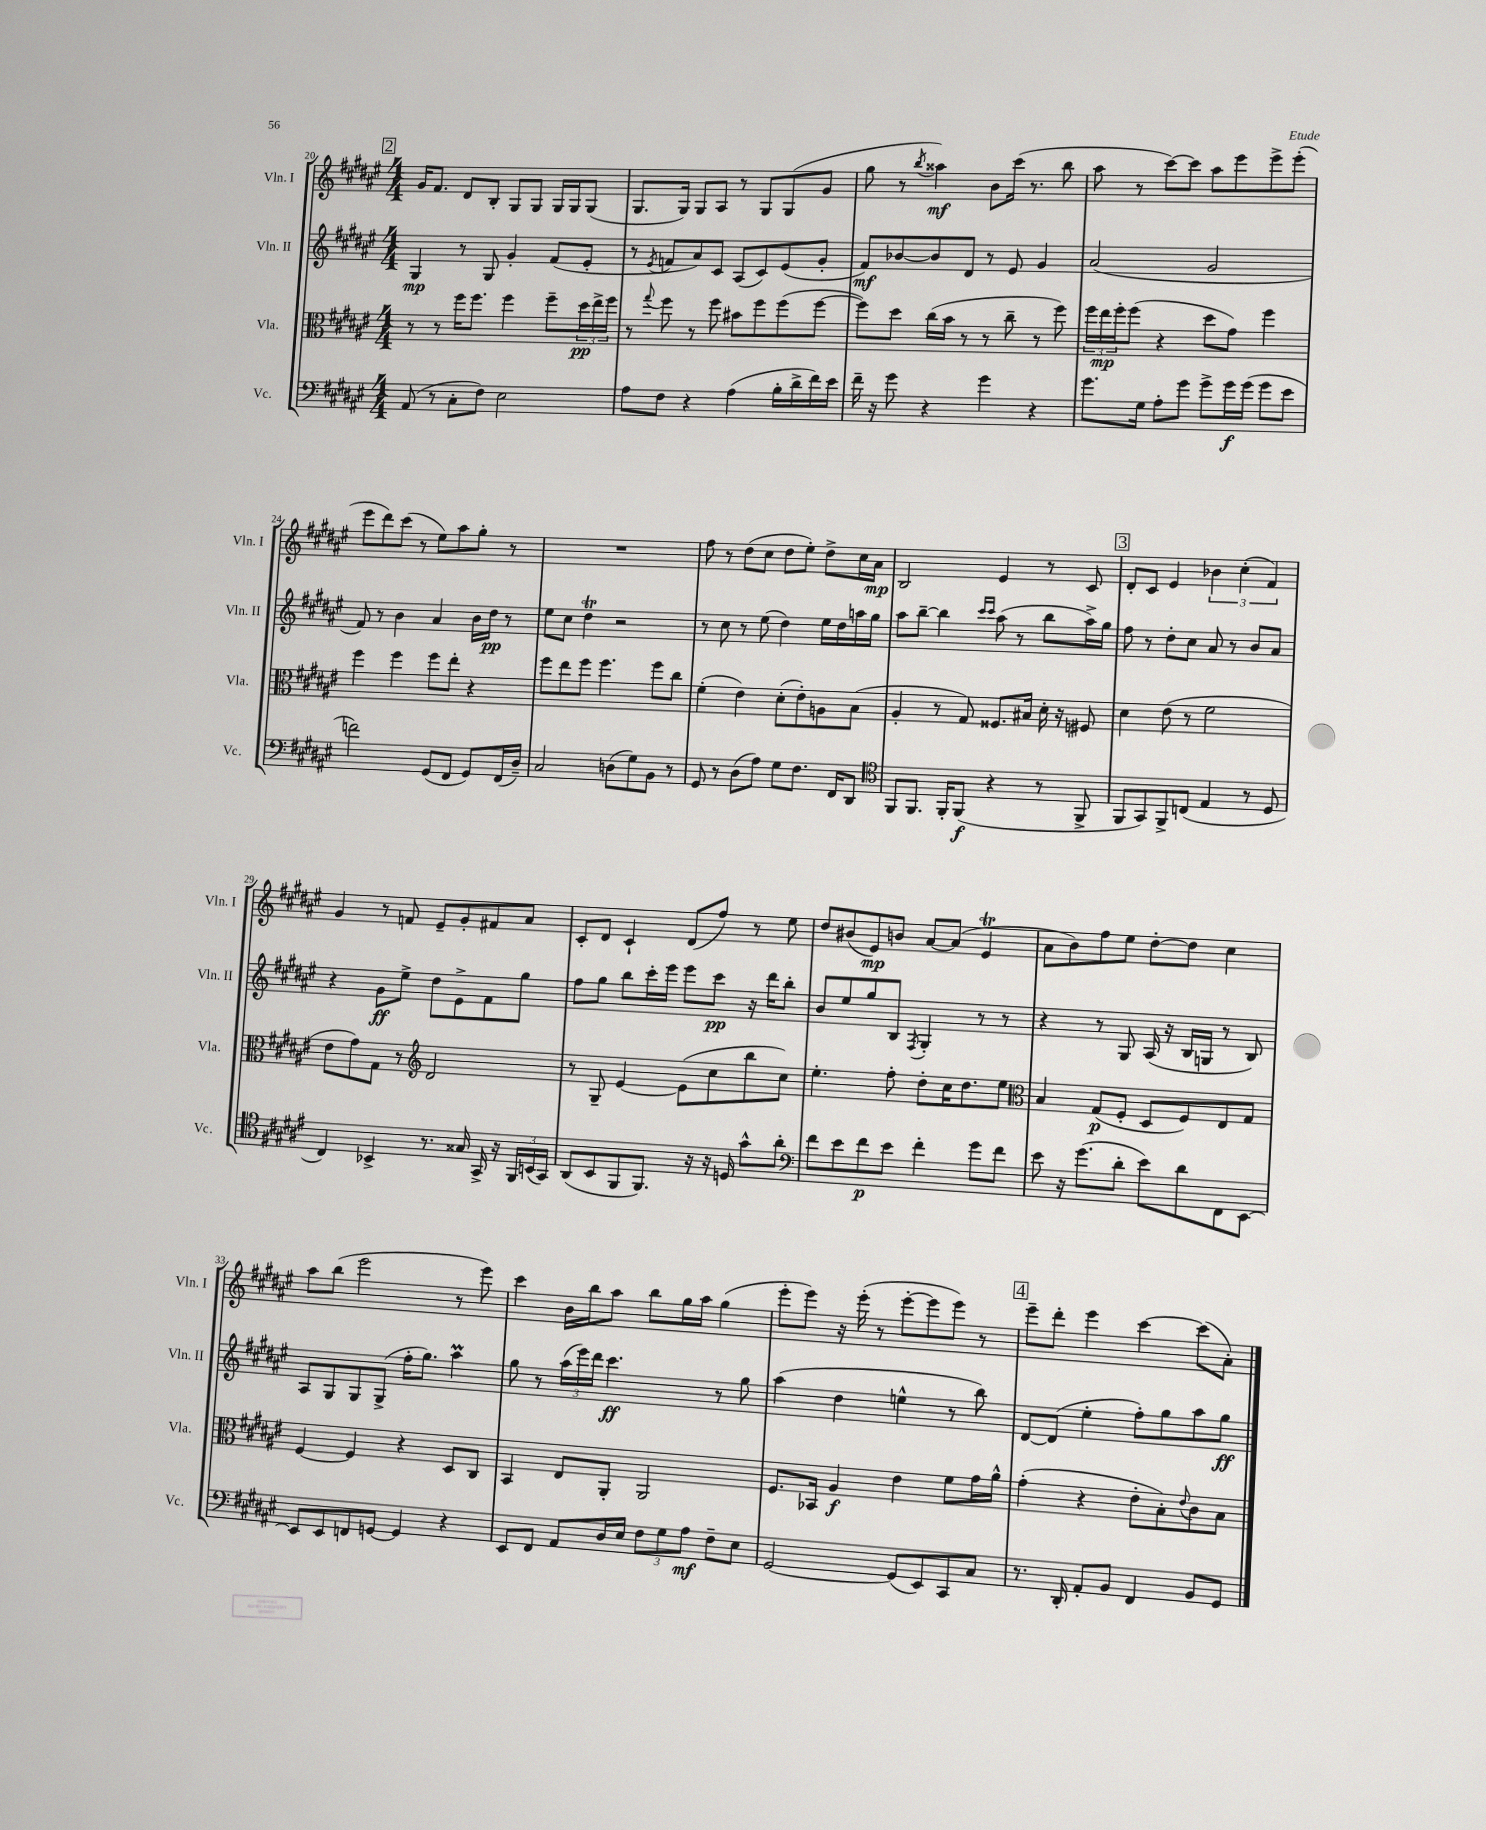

**kern	**kern	**kern	**kern
*staff4	*staff3	*staff2	*staff1
*clefF4	*clefC3	*clefG2	*clefG2
*k[f#c#g#d#a#e#]	*k[f#c#g#d#a#e#]	*k[f#c#g#d#a#e#]	*k[f#c#g#d#a#e#]
*M4/4	*M4/4	*M4/4	*M4/4
(8AA#	8r	4G#	16g#
.	.	.	8.f#
8r	8r	.	.
8C#'	16ff#	8r	8d#
.	8.ff#	.	.
8F#)	.	8G#	8B'
2E#	4ff#	4g#'	8G#
.	.	.	8G#
.	8ff#~	(8f#	16G#
.	.	.	16G#
.	24dd#	8e#'	(8G#
.	24ee#^	.	.
.	24ff#	.	.
=	=	=	=
8A#	8r	8r	8.G#
.	8qqgg#	8qe#	.
8F#	8ff#	8f	.
.	.	.	16G#)
4r	8r	8a#)	8G#
.	8ff#	8c#	8A#
(4A#	8b#	(8A#	8r
.	8ff#	8c#)	8G#
16B'	(8ff#	(8e#	(8G#
16d#^	.	.	.
16f#)	[8ff#	8g#'	8g#
16e#	.	.	.
=	=	=	=
16f#~	8ff#])	8f#)	8gg#
16r	.	.	.
8g#	8dd#	[8b-	8r
.	.	.	8qbb
4r	(16cc#	8b-]	4aa##)
.	16b	.	.
.	8r	8d#	.
4g#	8r	8r	8b
.	8cc#~	8e#	(16ccc#
.	.	.	8.r
4r	8r	4g#	.
.	8ff#)	.	8bb
=	=	=	=
8.g#	24ff#	(2a#	8aa#
.	24ee#	.	.
.	24ff#'	.	.
.	(8ff#	.	8r
16G#	.	.	.
8A#'	4r	.	[8ccc#)
8g#	.	.	8ccc#]
8g#^	8dd#	2g#	8aa#
16g#	8g#)	.	8eee#
(16g#	.	.	.
8g#	4ff#	.	8eee#^
8e#	.	.	(8eee#'
=	=	=	=
2f)	4ff#	8f#)	8eee#
.	.	8r	8ddd#)
.	4ff#	4b	(8ccc#
.	.	.	8r
(8GG#	8ff#	4a#	8ee#)
8FF#	8ee#'	.	8aa#
8GG#)	4r	16b	8gg#'
.	.	16dd#	.
(16FF#	.	8r	8r
16D#~)	.	.	.
=	=	=	=
2C#	8ff#	8ee#	1r
.	8ee#	8cc#	.
.	8ff#	4dd#	.
.	4.ff#	.	.
(8D	.	2r	.
8G#)	.	.	.
8BB	8ff#	.	.
8r	8cc#	.	.
=	=	=	=
8GG#	(4f#'	8r	8ff#
8r	.	8cc#	8r
(8D#	4e#)	8r	(8dd#
8A#)	.	(8ee#	8cc#
8G#	(8d#'	4dd#)	8dd#
8.F#	8e#')	.	8ee#')
.	8A	16ee#	8dd#^
16FF#	.	16dd#	.
8DD#	(8B	16aa	16cc#
.	.	16gg#	16a#
=	=	=	=
*clefC4	*	*	*
8FF#	4A#'	8aa#	2B
8.FF#	.	[8bb~	.
.	8r	4bb]	.
16FF#'	.	.	.
(8FF#	8G#)	.	.
.	.	16qqccc#	.
.	.	16qqccc#	.
4r	8.F##	(8aa#	4e#
.	.	8r	.
.	16B#	.	.
8r	16d#'	8bb	8r
.	16r	.	.
8FF#^	8F#	16aa#^)	8c#
.	.	16gg#	.
=	=	=	=
8FF#	4d#	8ff#	8d#'
8GG#)	.	8r	8c#
8FF#^	(8e#	8dd#'	4e#
(8C	8r	8cc#	.
4E#	2f#	8a#	6b-
.	.	8r	.
.	.	.	(6cc#'
8r	.	8b	.
.	.	.	6f#)
8D#	.	8a#	.
=	=	=	=
4C#)	8e#	4r	4g#
.	8g#)	.	.
4BB-^	8G#	8g#	8r
.	8r	8ee#^	8f
*	*clefG2	*	*
8.r	2d#	8dd#	8e#~
.	.	8e#^	8g#'
16G##	.	.	.
16GG#^	.	8f#	8f#
16r	.	.	.
24FF#	.	8gg#	8a#
(24BB	.	.	.
24GG#)	.	.	.
=	=	=	=
(8AA#	8r	8ff#	8c#'
8BB	8G#~	8gg#	8d#
8FF#	[4e#	8bb	4c#`
8.FF#)	.	16ccc#'	.
.	.	16eee#	.
.	(8e#]	8eee#	(8d#
16r	.	.	.
16r	8cc#	8ccc#	8ff#)
16D	.	.	.
8g#^^	8bb	16r	8r
.	.	16ddd#	.
8a#'	8cc#)	8bb'	8ee#
=	=	=	=
*clefF4	*	*	*
8f#	4.ee#'	8b	8dd#
8e#	.	8ee#	(8b#
8f#	.	8gg#	8e#)
8e#	8ff#'	8B	8b
.	.	8qF#	.
4f#'	8dd#'	4G#'	[8a#
.	16cc#	.	(8a#]
.	8.dd#	.	.
8g#	.	8r	4e#
8f#	8ee#	8r	.
=	=	=	=
*	*clefC3	*	*
8e#	4B	4r	8a#
16r	.	.	8b)
(8.g#	.	.	.
.	(8G#	8r	8ff#
8d#'	8F#'	8G#	8ee#
8e#)	8D#	(16A#	[8dd#'
.	.	16r	.
8d#	8F#)	16B	8dd#]
.	.	16G	.
8FF#	8E#	8r	4cc#
[8EE#	8G#	8B)	.
=	=	=	=
8EE#]	[4F#	8A#	8aa#
8EE#	.	8G#	(8bb
8FF	4F#]	8G#	2eee#
[8GG	.	(8G#^	.
4GG]	4r	16ff#'	.
.	.	8.gg#)	.
4r	8D#	4aa#	8r
.	8C#	.	8eee#)
=	=	=	=
8EE#	4BB	8gg#	4ccc#
8FF#	.	8r	.
8AA#	8E#	(24aa#	16b
.	.	24eee#)	.
.	.	.	16bb
.	.	24ddd#	.
16D#	8AA#'	4.ccc#	8aa#
16E#	.	.	.
12F#	2AA#	.	8bb
12G#	.	.	.
.	.	.	16gg#
12A#	.	.	.
.	.	.	16aa#
8F#~	.	8r	(4gg#
8E#	.	8gg#	.
=	=	=	=
[2GG#	8.F#	(4aa#	8eee#'
.	.	.	8eee#)
.	16BB-	.	.
.	4A#	4dd#	16r
.	.	.	(16eee#'
.	.	.	8r
(8GG#]	4e#	4ee^^	[8eee#'
8EE#)	.	.	8eee#]
8CC#	8f#	8r	8eee#)
8C#	16g#	8bb)	8r
.	16a#^^	.	.
=	=	=	=
8.r	(4g#'	[8d#	8eee#~
.	.	(8d#]	8ddd#'
16DD#'	.	.	.
8AA#'	4r	4ee#'	4eee#
8BB	.	.	.
4FF#	8e#'	8ff#')	[4ccc#
.	8B')	8gg#	.
.	8qqe#	.	.
8BB	8c#	8aa#	(8ccc#]
8GG#	8B	8gg#	8a#')
==	==	==	==
*-	*-	*-	*-
